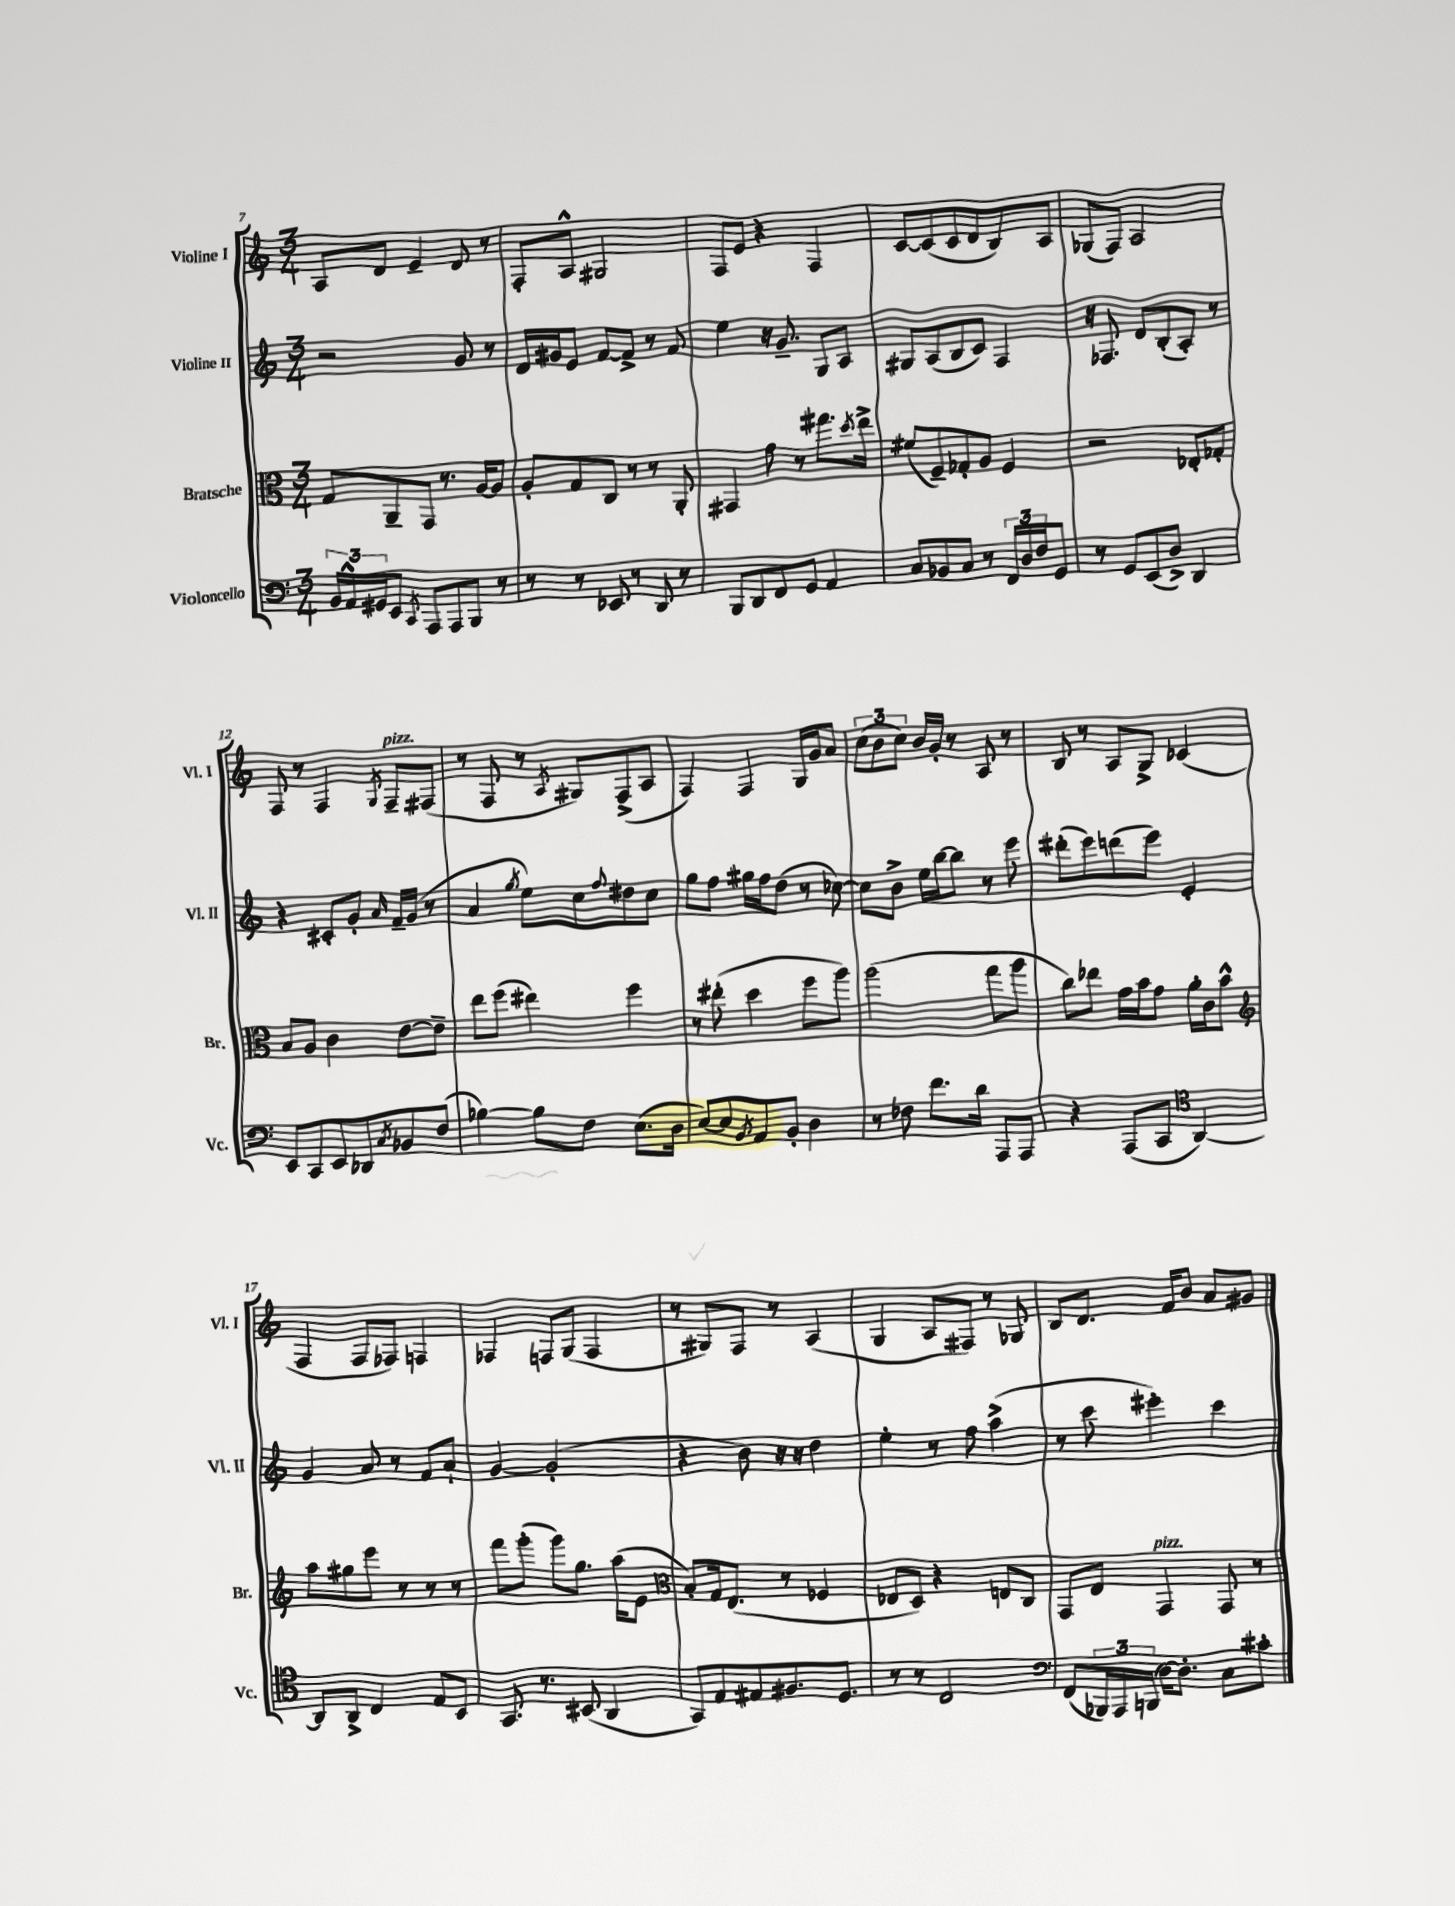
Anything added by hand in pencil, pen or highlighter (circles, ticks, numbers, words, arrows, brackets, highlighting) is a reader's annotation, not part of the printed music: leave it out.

**kern	**kern	**kern	**kern
*staff4	*staff3	*staff2	*staff1
*clefF4	*clefC3	*clefG2	*clefG2
*k[]	*k[]	*k[]	*k[]
*M3/4	*M3/4	*M3/4	*M3/4
24BB	8G	2r	8A
24AA^^	.	.	.
24GG#	.	.	.
8EE	8AA~	.	8d
8qCC	.	.	.
8AAA	8GG	.	4e~
8AAA	8.r	.	.
8BBB	.	8g	8d
.	[16A	.	.
8r	8A]	8r	8r
=	=	=	=
8r	8A'	16d	8F'
.	.	16g#	.
8r	8G	8e	8A^^
8EE-	8C	[8f	2G#
8r	8r	8f^]	.
8DD	8r	8r	.
8r	8AA'	8f	.
=	=	=	=
8BBB	4GG#	4ee	8F
8DD	.	.	8e
8FF	8g	16r	4r
.	.	8.g~	.
8GG	8r	.	.
4AA	8.gg#	8G	4F
.	.	8A	.
.	8qdd	.	.
.	16ee^	.	.
=	=	=	=
8C	(8f#	8G#	[8c
8BB-	8F~)	(8A	(8c]
8C	8G-'	8B	8c
8r	8A	8c)	8d
24FF	4F	4F	8B)
24D	.	.	.
24F	.	.	.
8GG	.	.	8A
=	=	=	=
8r	2r	16r	(8G-
.	.	8.F-	.
8GG	.	.	8F)
(8EE	.	8d	2A
8D^)	.	(8B'	.
4DD	8E-'	8A')	.
.	8G-'	8r	.
=	=	=	=
8EE	8B	4r	8F
8CC	8A	.	8r
8EE	4c	8c#'	4F
8DD-	.	8g'	.
8qC	.	16qqa	8qG
8BB-	[8e	16f~	8F~
.	.	(16g	.
(8F	8e~]	8r	(8F#
=	=	=	=
[4B-)	8ee	4a	8r
.	(8ff	.	8F
.	.	8qgg	.
8B-]	4ee#)	8ee)	8r
.	.	.	8qA
8F	.	8cc	8G#)
.	.	8qqff	.
(8.E	4ff	8dd#	(8F^
.	.	8cc	8A
16D	.	.	.
=	=	=	=
[8E)	8r	8gg	4F)
8E]	(8ee#'	8ff	.
8qBB	.	.	.
8AA	4dd	16gg#	4F
.	.	16ff	.
8BB'	.	(8dd	.
4D	8ff	8r	16G
.	.	.	16g
.	8aa)	[8cc-)	8a
=	=	=	=
8r	(2aa	8cc-]	(12cc
.	.	.	12b
8F-	.	8b^	.
.	.	.	12cc)
8.f	.	16ee	16b
.	.	[16bb	16g'
.	.	8bb]	8r
16d	.	.	.
8AAA	8gg	8r	8A
8AAA	8aa	8eee	8r
=	=	=	=
4r	8cc)	(8ddd#'	8B
.	8ee-	8eee)	8r
(8AAA	16g	(8ddd	8A
.	16b	.	.
8CC	8g	8eee)	8G^
*clefC4	*	*	*
[4AA)	16a'	4e'	(4c-
.	16c	.	.
.	8b^^	.	.
=	=	=	=
*	*clefG2	*	*
8AA]	8aa	4g	4F
8AA^	8gg#	.	.
4C	8eee	8a	8F
.	8r	8r	8F-)
8E	8r	8f	4F
8BB	8r	8a`	.
=	=	=	=
8.GG	8fff	[4g	4F-
.	(8ggg'	.	.
8.r	.	.	.
.	8ggg)	(2g']	8F
(8BB#	8.gg	.	(8G
4AA	.	.	4F
.	(16aa	.	.
.	8e	.	.
=	=	=	=
*	*clefC3	*	*
8GG)	8B')	4r	8r
8E	16G	.	8G#)
.	(8.E	.	.
8E#	.	8b)	8F
8.F#	8r	16r	8r
.	.	16r	.
.	4F-	4dd	(4A
8.D	.	.	.
=	=	=	=
8r	8E-	4ee'	4G
8r	8D)	.	.
2C	4r	8r	8A
.	.	8ff	8F#)
.	8E	(4aa^	8r
.	8C	.	8G-
=	=	=	=
*clefF4	*	*	*
(8FF	8GG	8r	8B
24BBB-)	8E	8ccc	8.d
24AAA	.	.	.
(24BBB	.	.	.
[16D)	4GG	4eee#')	.
8.D']	.	.	16f
.	.	.	8b
8C	8GG	4ccc	8a
8c#'	8r	.	8g#
==	==	==	==
*-	*-	*-	*-
